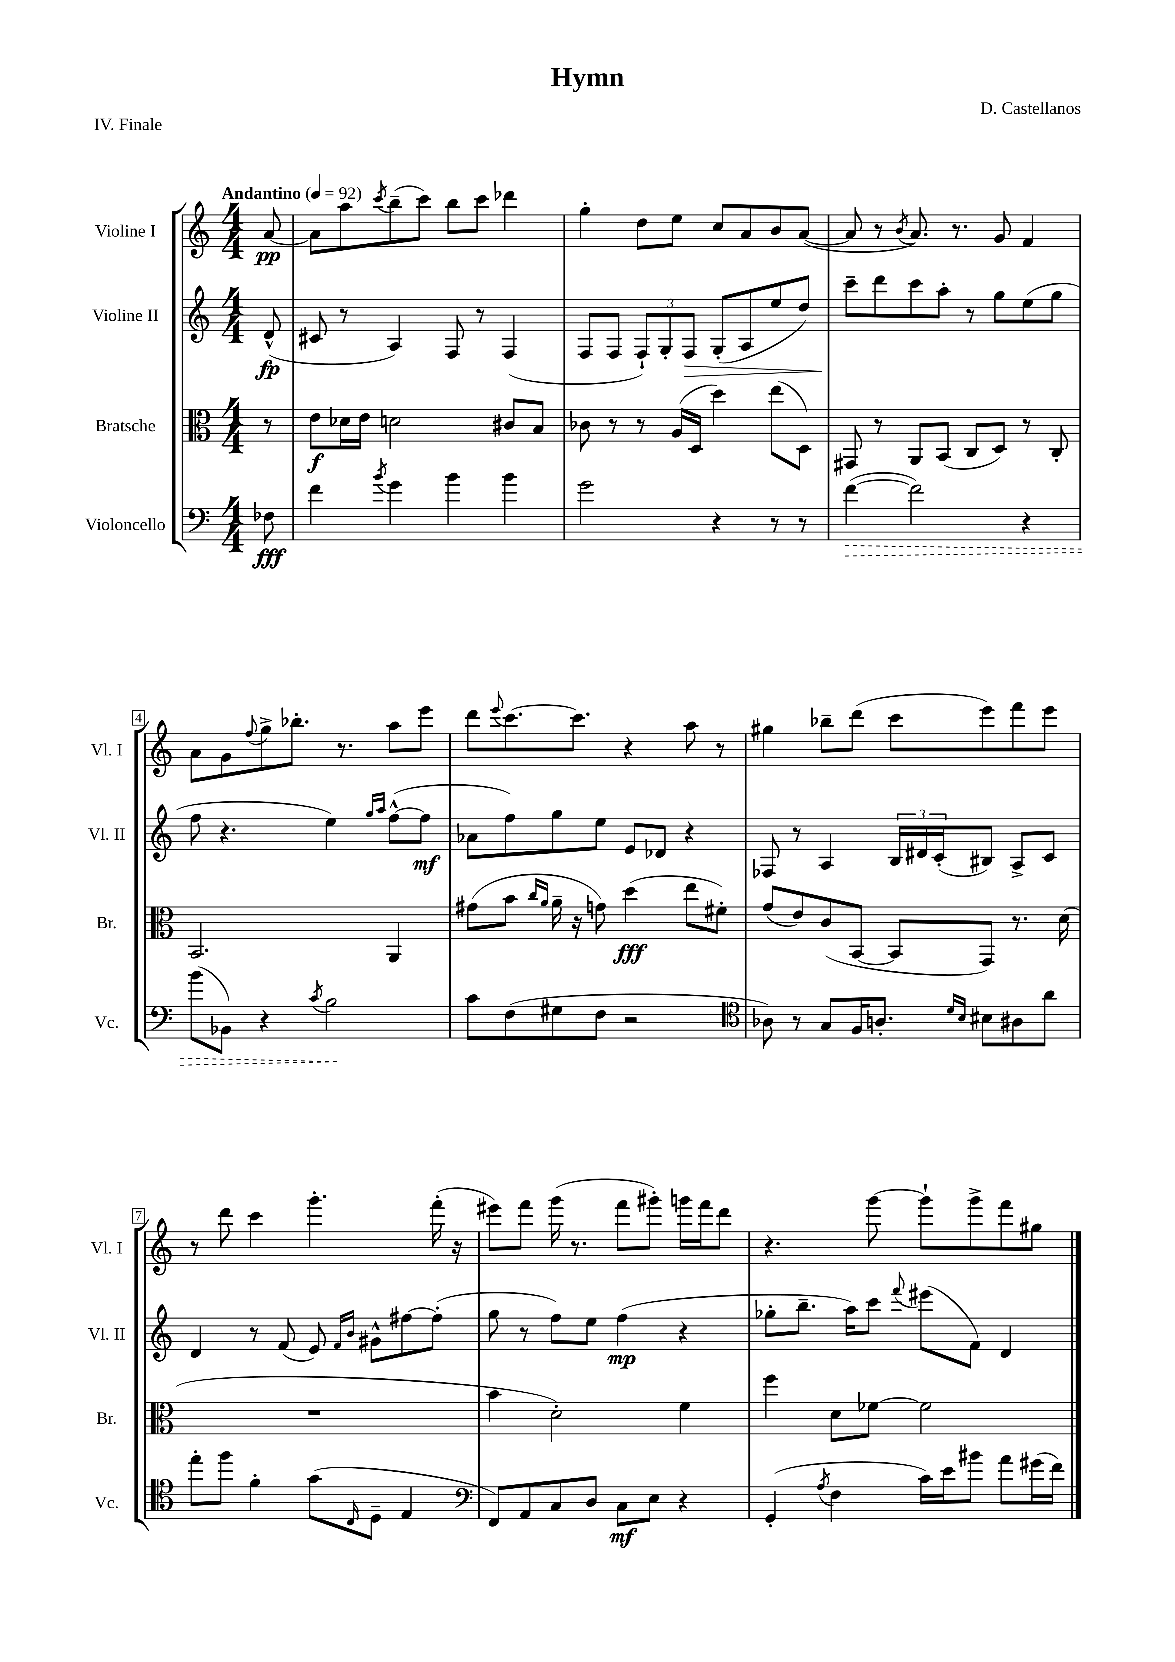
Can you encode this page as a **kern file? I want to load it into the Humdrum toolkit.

**kern	**dynam	**kern	**dynam	**kern	**dynam	**kern	**dynam
*part4	*part4	*part3	*part3	*part2	*part2	*part1	*part1
*staff4	*staff4	*staff3	*staff3	*staff2	*staff2	*staff1	*staff1
*I"Violoncello	*	*I"Bratsche	*	*I"Violine II	*	*I"Violine I	*
*I'Vc.	*	*I'Br.	*	*I'Vl. II	*	*I'Vl. I	*
*clefF4	*	*clefC3	*	*clefG2	*	*clefG2	*
*k[]	*	*k[]	*	*k[]	*	*k[]	*
*M4/4	*	*M4/4	*	*M4/4	*	*M4/4	*
*MM92	*	*MM92	*	*MM92	*	*MM92	*
=	=	=	=	=	=	=	=
!	!	!	!	!	!	!LO:TX:a:B:t=Andantino	!
8F-X\	fff	8r	.	(8d^^/	fp	[8a/	pp
=1	=1	=1	=1	=1	=1	=1	=1
4f\	.	8e\L	f	8c#X/	.	8a\L]	.
.	.	16d-X\L	.	8r	.	8aa\	.
.	.	16e\JJ	.	.	.	.	.
8qb/	.	.	.	.	.	8qccc/	.
4g\	.	2dn\	.	4A/)	.	(8bb~\	.
.	.	.	.	.	.	8ccc\J)	.
4b\	.	.	.	8F/	.	8bb\L	.
.	.	.	.	8r	.	8ccc\J	.
4b\	.	8c#X/L	.	(4F/	.	4ddd-X\	.
.	.	8B/J	.	.	.	.	.
=2	=2	=2	=2	=2	=2	=2	=2
2g\	.	8c-X\	.	8F/L	.	4gg'\	.
.	.	8r	.	8F/J	.	.	.
.	.	8r	.	12F`/L)	.	8dd\L	.
.	.	.	.	12G'/	.	.	.
.	.	(16A/LL	.	.	.	8ee\J	.
!	!	!	!	!	!LO:HP:b	!	!
.	.	.	.	12F/J	>	.	.
.	.	16D/JJ	.	.	.	.	.
4r	.	4dd\)	.	(8G'/L	.	8cc/L	.
.	.	.	.	8A/	.	8a/	.
8r	.	(8ee\L	.	8ee/	.	8b/	.
8r	.	8D\J)	.	8dd/J)	.	([8a/J	.
=3	=3	=3	=3	=3	=3	=3	=3
!	!LO:HP:b	!	!	!	!	!	!
([4f\	>	8GG#X/	.	8ccc~\L	.	8a/]	.
.	.	8r	.	8ddd\	]	8r	.
.	.	.	.	.	.	8qb/	.
2f\])	.	8AA/L	.	8ccc\	.	8.a/)	.
.	.	(8BB/J	.	8aa'\J	.	.	.
.	.	.	.	.	.	8.r	.
.	.	8C/L	.	8r	.	.	.
.	.	8D/J)	.	8gg\L	.	8g/	.
4r	.	8r	.	(8ee\	.	4f/	.
.	.	8C'/	.	8gg\J	.	.	.
!!LO:LB:g=z
=4	=4	=4	=4	=4	=4	=4	=4
(8b\L	.	2.BB/	.	8ff\	.	8a\L	.
8BB-X\J)	.	.	.	4.r	.	8g\	.
.	.	.	.	.	.	8qqff/	.
4r	.	.	.	.	.	8gg^\	.
.	.	.	.	.	.	8.bb-X'\J	.
8qc/	.	.	.	.	.	.	.
2B\	.	.	.	4ee\)	.	.	.
.	.	.	.	.	.	8.r	.
.	.	.	.	16qqgg/LL	.	.	.
.	.	.	.	16qqaa/JJ	.	.	.
.	.	4AA/	.	([8ff^^\L	.	8aa\L	.
.	.	.	.	8ff\J]	mf	8eee\J	.
.	]	.	.	.	.	.	.
=5	=5	=5	=5	=5	=5	=5	=5
8c\L	.	(8g#X\L	.	8a-X\L	.	8ddd\L	.
.	.	.	.	.	.	8qqeee/	.
(8F\	.	8b\J	.	8ff\)	.	[8.ccc\	.
.	.	16qqcc/LL	.	.	.	.	.
.	.	16qqa/JJ	.	.	.	.	.
8G#X\	.	16a~\	.	8gg\	.	.	.
.	.	16r	.	.	.	8.ccc\J]	.
8F\J	.	8gn\)	.	8ee\J	.	.	.
2r	.	(4dd\	fff	8e/L	.	4r	.
.	.	.	.	8d-X/J	.	.	.
.	.	8ee\L	.	4r	.	8aa\	.
.	.	8f#X'\J)	.	.	.	8r	.
=6	=6	=6	=6	=6	=6	=6	=6
*clefC4	*	*	*	*	*	*	*
8A-X\)	.	(8g/L	.	8F-X/	.	4gg#X\	.
8r	.	8e/)	.	8r	.	.	.
8G/L	.	(8c/	.	4A/	.	8bb-X~\L	.
16F/K	.	[8BB/J	.	.	.	(8ddd\J	.
8.An'/J	.	.	.	.	.	.	.
.	.	8BB/L]	.	24B/LL	.	8ccc\L	.
.	.	.	.	24d#X/	.	.	.
.	.	.	.	(24c'/J	.	.	.
16qqd/LL	.	.	.	.	.	.	.
16qqB/JJ	.	.	.	.	.	.	.
8B#X\L	.	8GG/J)	.	8B#X/J)	.	8eee\)	.
8A#X\	.	8.r	.	8A^/L	.	8fff\	.
8a\J	.	.	.	8c/J	.	8eee\J	.
.	.	(16d\	.	.	.	.	.
!!LO:LB:g=z
=7	=7	=7	=7	=7	=7	=7	=7
8ee'\L	.	1r	.	4d/	.	8r	.
8ff\J	.	.	.	.	.	8ddd\	.
4f'\	.	.	.	8r	.	4ccc\	.
.	.	.	.	(8f/	.	.	.
(8g\L	.	.	.	8e/)	.	4.ggg'\	.
.	.	.	.	16qqf/LL	.	.	.
16qqC/	.	.	.	16qqb/JJ	.	.	.
8D~\J	.	.	.	8g#X^^\L	.	.	.
4E/	.	.	.	[8ff#X\	.	.	.
.	.	.	.	(8ff#'\J]	.	(16fff'\	.
.	.	.	.	.	.	16r	.
=8	=8	=8	=8	=8	=8	=8	=8
*clefF4	*	*	*	*	*	*	*
8FF/L)	.	4b\	.	8gg\	.	8eee#X\L)	.
8AA/	.	.	.	8r	.	8fff\J	.
8C/	.	2d'\)	.	8ff\L)	.	(16ggg\	.
.	.	.	.	.	.	8.r	.
8D/J	.	.	.	8ee\J	.	.	.
8C\L	mf	.	.	(4ff\	mp	8fff\L	.
8E\J	.	.	.	.	.	8ggg#X'\J)	.
4r	.	4f\	.	4r	.	16gggn\LL	.
.	.	.	.	.	.	16fff\J	.
.	.	.	.	.	.	8ddd\J	.
=9	=9	=9	=9	=9	=9	=9	=9
(4GG'/	.	4ff\	.	8gg-X'\L	.	4.r	.
.	.	.	.	8.bb~\J	.	.	.
8qA/	.	.	.	.	.	.	.
4F\	.	8d\L	.	.	.	.	.
.	.	.	.	16aa\KL)	.	.	.
.	.	[8f-X\J	.	8ccc\J	.	[8ggg\	.
.	.	.	.	8qqfff/	.	.	.
16c\LL)	.	2f-\]	.	(8eee#X\L	.	8ggg`\L]	.
16e\J	.	.	.	.	.	.	.
8b#X\J	.	.	.	8f\J)	.	8ggg^\	.
8a\L	.	.	.	4d/	.	8fff\	.
(16g#X\L	.	.	.	.	.	8gg#X\J	.
16f\JJ)	.	.	.	.	.	.	.
==	==	==	==	==	==	==	==
*-	*-	*-	*-	*-	*-	*-	*-
